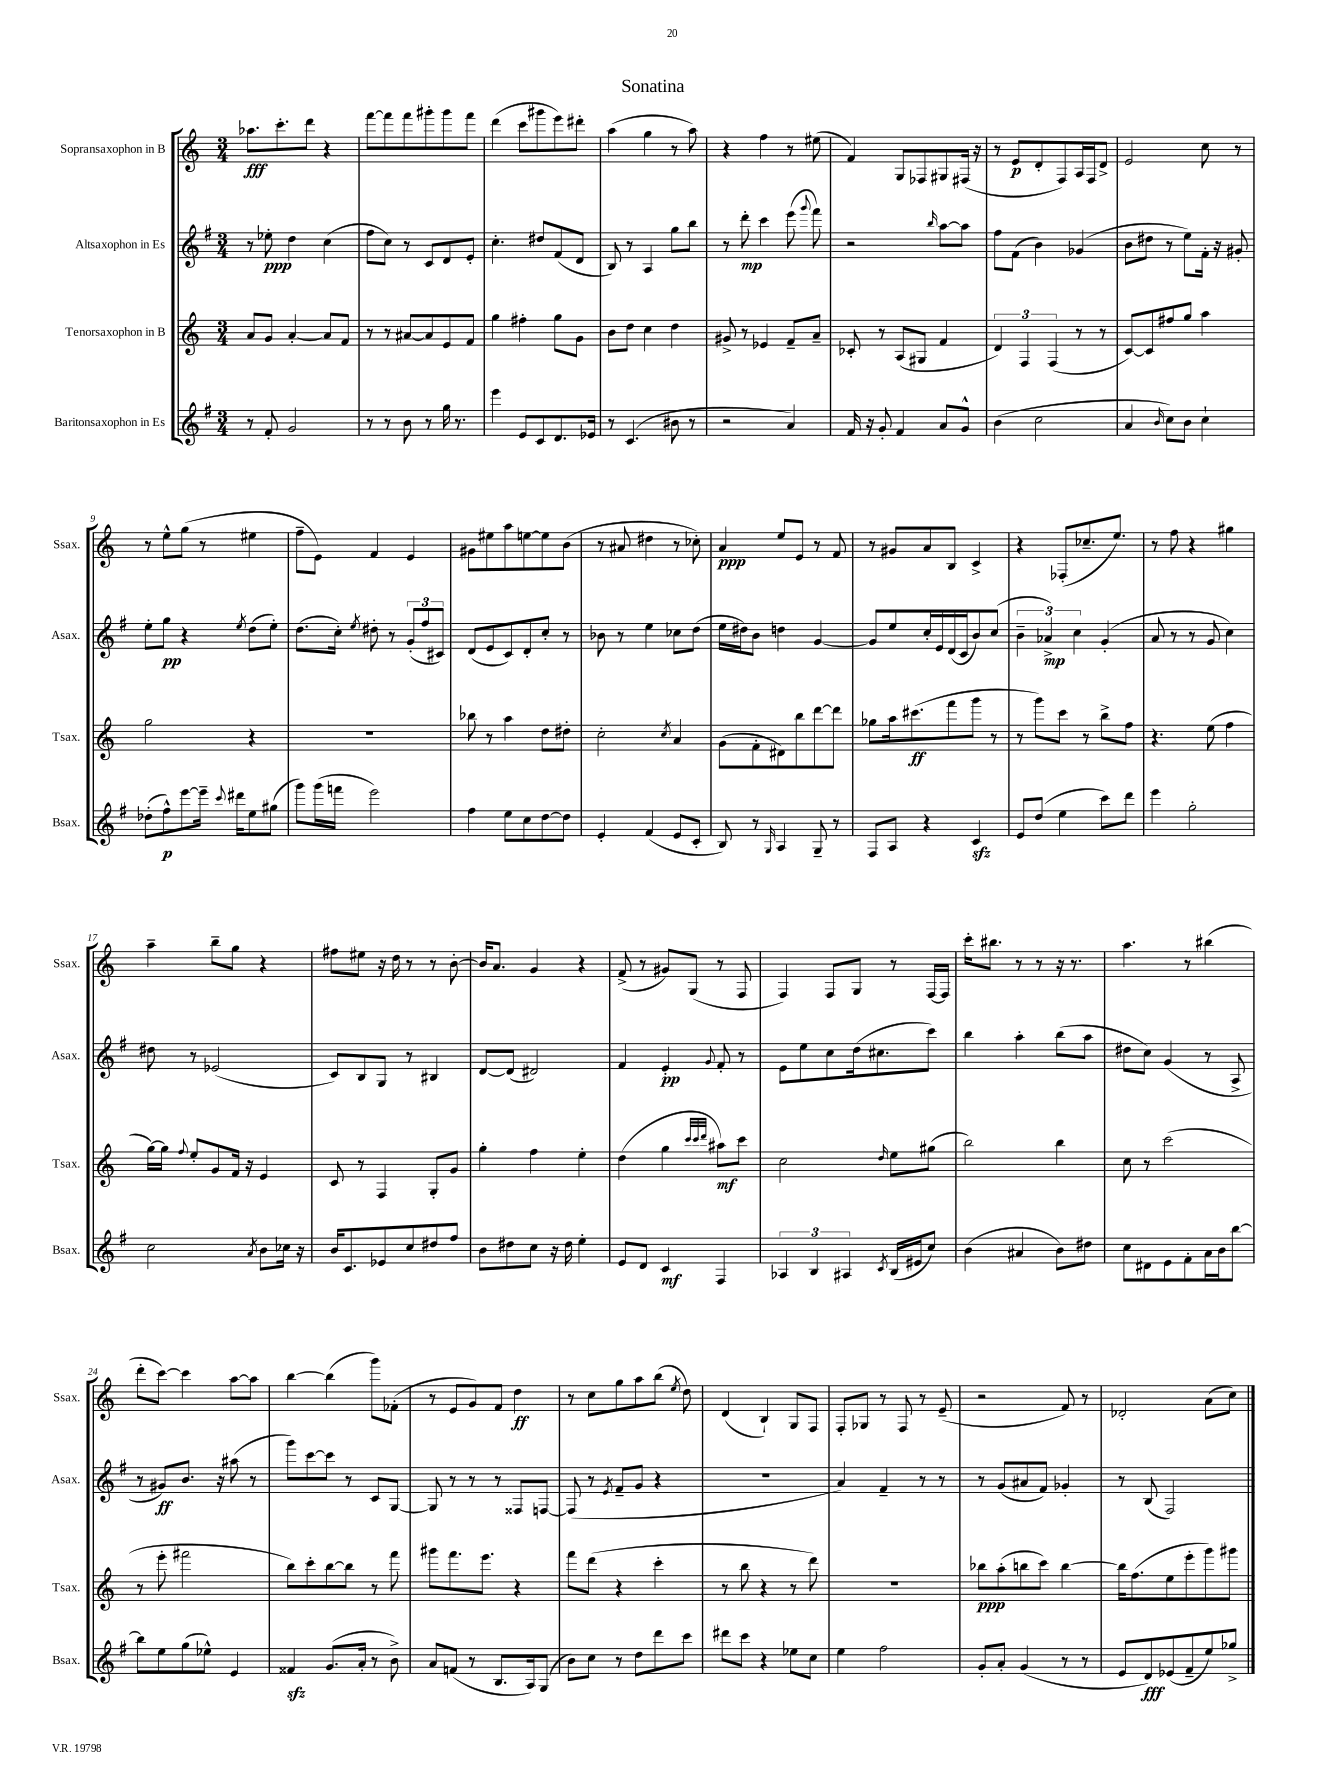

**kern	**kern	**kern	**kern
*staff4	*staff3	*staff2	*staff1
*clefG2	*clefG2	*clefG2	*clefG2
*k[f#]	*k[]	*k[f#]	*k[]
*M3/4	*M3/4	*M3/4	*M3/4
8r	8a/L	8r	8.aa-\L
8f#'/	8g/J	8ee-'\	.
.	.	.	8.ccc'\
2g/	[4a'/	4dd\	.
.	.	.	8ddd\J
.	8a/]L	(4cc\	4r
.	8f/J	.	.
=	=	=	=
8r	8r	8ff#\L	[8fff\L
8r	8r	8cc\J)	8fff\]
8b\	[8a#/L	8r	8fff\
8r	8a#/]	8c/L	8ggg#'\
16gg\	8e/	8d/	8ggg#\
8.r	.	.	.
.	8f/J	8e'/J	8fff\J
=	=	=	=
4eee\	4gg\	4.cc'\	(4ddd\
8e/L	4ff#'\	.	8ccc\L
8c/	.	8dd#/L	8ggg#\
8.d/	8gg\L	(8f#/	8eee\)
.	8g\J	8d/J	8ddd#'\J
16e-/Jk	.	.	.
=	=	=	=
8r	8b\L	8B/)	(4aa\
(4.c/	8dd\J	8r	.
.	4cc\	4A/	4gg\
8b#\	4dd\	8gg\L	8r
8r	.	8bb\J	8aa\)
=	=	=	=
2r	8g#^/	8r	4r
.	8r	8ddd'\	.
.	4e-/	4ccc\	4ff\
4a/)	8f~/L	(8eee\	8r
.	.	8qqggg/	.
.	8a~/J	8fff#\)	(8ee#\
=	=	=	=
16f#/	8c-'/	2r	4f/)
16r	.	.	.
8g'/	8r	.	.
4f#/	(8A/L	.	8G/L
.	8G#/J	.	8F-/
.	.	16qqbb/	.
8a/L	4f/	[8aa\L	8G#/
8g^^/J	.	8aa\]J	(16F#/Jk
.	.	.	16r
=	=	=	=
(4b\	6d/)	8ff#\L	8r
.	.	(8f#\J	8e/L
.	6F/	.	.
2cc\	.	4b\)	8d'/
.	(6F/	.	.
.	.	.	8F/)
.	8r	(4g-/	16A/L
.	.	.	16F/J
.	8r	.	8d^/J
=	=	=	=
4a/	[8c/L)	8b\L	2e/
.	8c/]	8dd#\J	.
16qqb/	.	.	.
8cc\L)	8ff#/	8r	.
8b\J	8gg/J	8ee\L)	.
4cc`\	4aa\	16f#'\Jk	8cc\
.	.	16r	.
.	.	8g#'/	8r
=	=	=	=
(8dd-'\L	2gg\	8ee'\L	8r
8ff#^^\)	.	8gg\J	8ee^^\L
[8eee\	.	4r	(8gg\J
16eee~\]Jk	.	.	8r
8qqccc/	.	.	.
16ddd#\LK	.	.	.
.	.	8qee/	.
8ee\	4r	(8dd\L	4ee#\
(8gg#\J	.	8ee'\J)	.
=	=	=	=
8ggg\L)	2.r	(8.dd\L	8ff~\L
(16ggg\L	.	.	8e\J)
16fff\JJ	.	16cc'\Jk)	.
.	.	8qee/	.
2eee\)	.	8dd#'\	4f/
.	.	8r	.
.	.	(12g'/L	4e/
.	.	12ff#/	.
.	.	12c#/J)	.
=	=	=	=
4ff#\	8bb-\	(8d/L	8g#\L
.	8r	8e/	8ee#\
8ee\L	4aa\	8c/)	8aa\
8cc\	.	8d'/	[8ee\
[8dd\	8dd\L	8cc'/J	8ee\]
8dd\]J	8dd#'\J	8r	(8b\J
=	=	=	=
4e'/	2cc'\	8b-\	8r
.	.	8r	8a#/
(4f#/	.	4ee\	4dd#\
.	8qcc/	.	.
8e/L	4a/	8cc-\L	8r
8c'/J	.	(8dd\J	8cc-'\)
=	=	=	=
8B/)	(8g\L	16ee\LL	4a/
.	.	16dd#\J)	.
8r	8f'\	8b\J	.
16qqG/	.	.	.
4A/	8d#\)	4dd\	8ee/L
.	8bb\	.	8e/J
8G~/	[8ddd\	[4g/	8r
8r	8ddd\]J	.	8f/
=	=	=	=
8F#/L	8gg-\L	8g/]L	8r
8A/J	16aa\k	8ee/	8g#/L
.	(8.ccc#\	.	.
4r	.	16cc'/L	8a/
.	.	16e/	.
.	8fff\	(16d/	8B/J
.	.	16c/J	.
4c/	8ggg\J	8b/)	4c^/
.	8r	(8cc/J	.
=	=	=	=
8e/L	8r	6b~\	4r
(8dd/J	8ggg\L)	.	.
.	.	6a-^/)	.
4ee\	8ccc\J	.	(8F-'/L
.	.	6cc\	.
.	8r	.	8.cc-~/
8ccc\L)	8bb^\L	(4g'/	.
.	.	.	8.ee/J)
8ddd\J	8ff\J	.	.
=	=	=	=
4eee\	4.r	8a/	8r
.	.	8r	8ff\
2gg'\	.	8r	4r
.	(8ee\	8g/	.
.	4ff\	4cc\)	4gg#\
=	=	=	=
2cc\	[16gg\LL)	8dd#\	4aa~\
.	16gg\]JJ	.	.
.	8qqff/	.	.
.	8ee'/L	8r	.
.	8g/	(2e-/	8bb~\L
.	16f/Jk	.	8gg\J
.	16r	.	.
8qa/	.	.	.
8b\L	4e/	.	4r
16cc-\Jk	.	.	.
16r	.	.	.
=	=	=	=
16b/LK	8c/	8c/L)	8ff#\L
8.c/	.	.	.
.	8r	8B/	8ee#\J
8e-/	4F/	8G/J	16r
.	.	.	16dd\
8cc/	.	8r	8r
8dd#/	8G'/L	4B#/	8r
8ff#/J	8g/J	.	[8b'\
=	=	=	=
8b\L	4gg'\	[8d/L	16b/]LK
.	.	.	8.a/J
8dd#\	.	(8d/]J	.
8cc\J	4ff\	2d#/)	4g/
16r	.	.	.
16dd#\	.	.	.
4ee'\	4ee'\	.	4r
=	=	=	=
8e/L	(4dd\	4f#/	(8f^/
8d/J	.	.	8r
4c/	4gg\	4e'/	8g#/L)
.	.	.	(8G/J
.	32qqccc/LLL	.	.
.	32qqccc/	.	.
.	32qqddd/JJJ	8qqg/	.
4F#/	8aa#\L)	8f#'/	8r
.	8ccc\J	8r	8F/
=	=	=	=
6A-/	2cc\	8e\L	4F/)
.	.	8ee\	.
6B/	.	.	.
.	.	8cc\	8F/L
6A#/	.	.	.
.	.	(16dd\k	8G/J
.	.	8.cc#\	.
8qc/	16qqdd/	.	.
(16B/LL	8ee\L	.	8r
16e#/J	.	.	.
8cc/J)	(8gg#\J	8ccc\J)	[16F/LL
.	.	.	16F/]JJ
=	=	=	=
(4b\	2bb\)	4bb\	16ccc'\LK
.	.	.	8.bb#\J
4a#/	.	4aa'\	8r
.	.	.	8r
8b\L)	4bb\	(8bb\L	16r
.	.	.	8.r
8dd#\J	.	8aa\J	.
=	=	=	=
8cc\L	8cc\	8dd#\L	4.aa\
8d#\	8r	8cc\J)	.
8e\	(2ccc\	(4g/	.
8f#'\	.	.	8r
16a\L	.	8r	(4bb#\
16b\J	.	.	.
[8bb\J	.	8A^/	.
=	=	=	=
8bb\]L	8r	8r	8ddd'\L
8ee\	8eee'\	8g#/L)	[8ccc\J)
(8gg\	2fff#\	8.b/J	4ccc\]
8ee-^^\J)	.	.	.
.	.	16r	.
4e/	.	(8aa#\	[8aa\L
.	.	8r	8aa\]J
=	=	=	=
4f##/	8bb\L)	8ggg\L)	[4bb\
.	8ccc'\	[8ccc\	.
(8.g/L	[8bb\	8ccc\]J	(4bb\]
.	8bb\]J	8r	.
16a'/Jk	.	.	.
8r	8r	8c/L	8ggg\L)
8b^\)	8fff\	[8G/J	(8f-'\J
=	=	=	=
8a/L	8ggg#\L	8G/]	8r
(8f/J	8.fff\	8r	8e/L
8r	.	8r	8g/)
.	8.eee\J	.	.
8.B/L	.	8r	8f/J
.	4r	8F##/L	4dd\
16A/k)	.	.	.
(8G/J	.	[8F/J	.
=	=	=	=
8b\L)	8fff\L	(8F/]	8r
8cc\J	(8ddd\J	8r	8cc\L
.	.	8qe/	.
8r	4r	8f#~/L	8gg\
8dd\L	.	8g/J	8aa\
8ddd\	4ccc'\	4r	(8bb\J
.	.	.	8qee/
8ccc\J	.	.	8dd\)
=	=	=	=
8ddd#\L	8r	2.r	(4d/
8ccc\J	8bb\	.	.
4r	4r	.	4B`/)
8ee-\L	8r	.	8G/L
8cc\J	8ddd\)	.	8F/J
=	=	=	=
4ee\	2.r	4a/)	8F'/L
.	.	.	8G-/J
2ff#\	.	4f#~/	8r
.	.	.	8F/
.	.	8r	8r
.	.	8r	(8e~/
=	=	=	=
8g'/L	8bb-\L	8r	2r
8a'/J	(8aa'\	(8g/L	.
(4g/	8bb\	8a#/	.
.	8ccc\J)	8f#/J)	.
8r	[4bb\	4g-'/	8f/)
8r	.	.	8r
=	=	=	=
8e/L	16bb\]LK	8r	2d-'/
.	(8.ff\	.	.
8d/)	.	(8B/	.
(8e-/	8ee\	2F#/)	.
8f#~/	8eee'\	.	.
8ee/)	8ggg\)	.	(8a\L
8gg-^/J	8ggg#\J	.	8cc\J)
==	==	==	==
*-	*-	*-	*-
